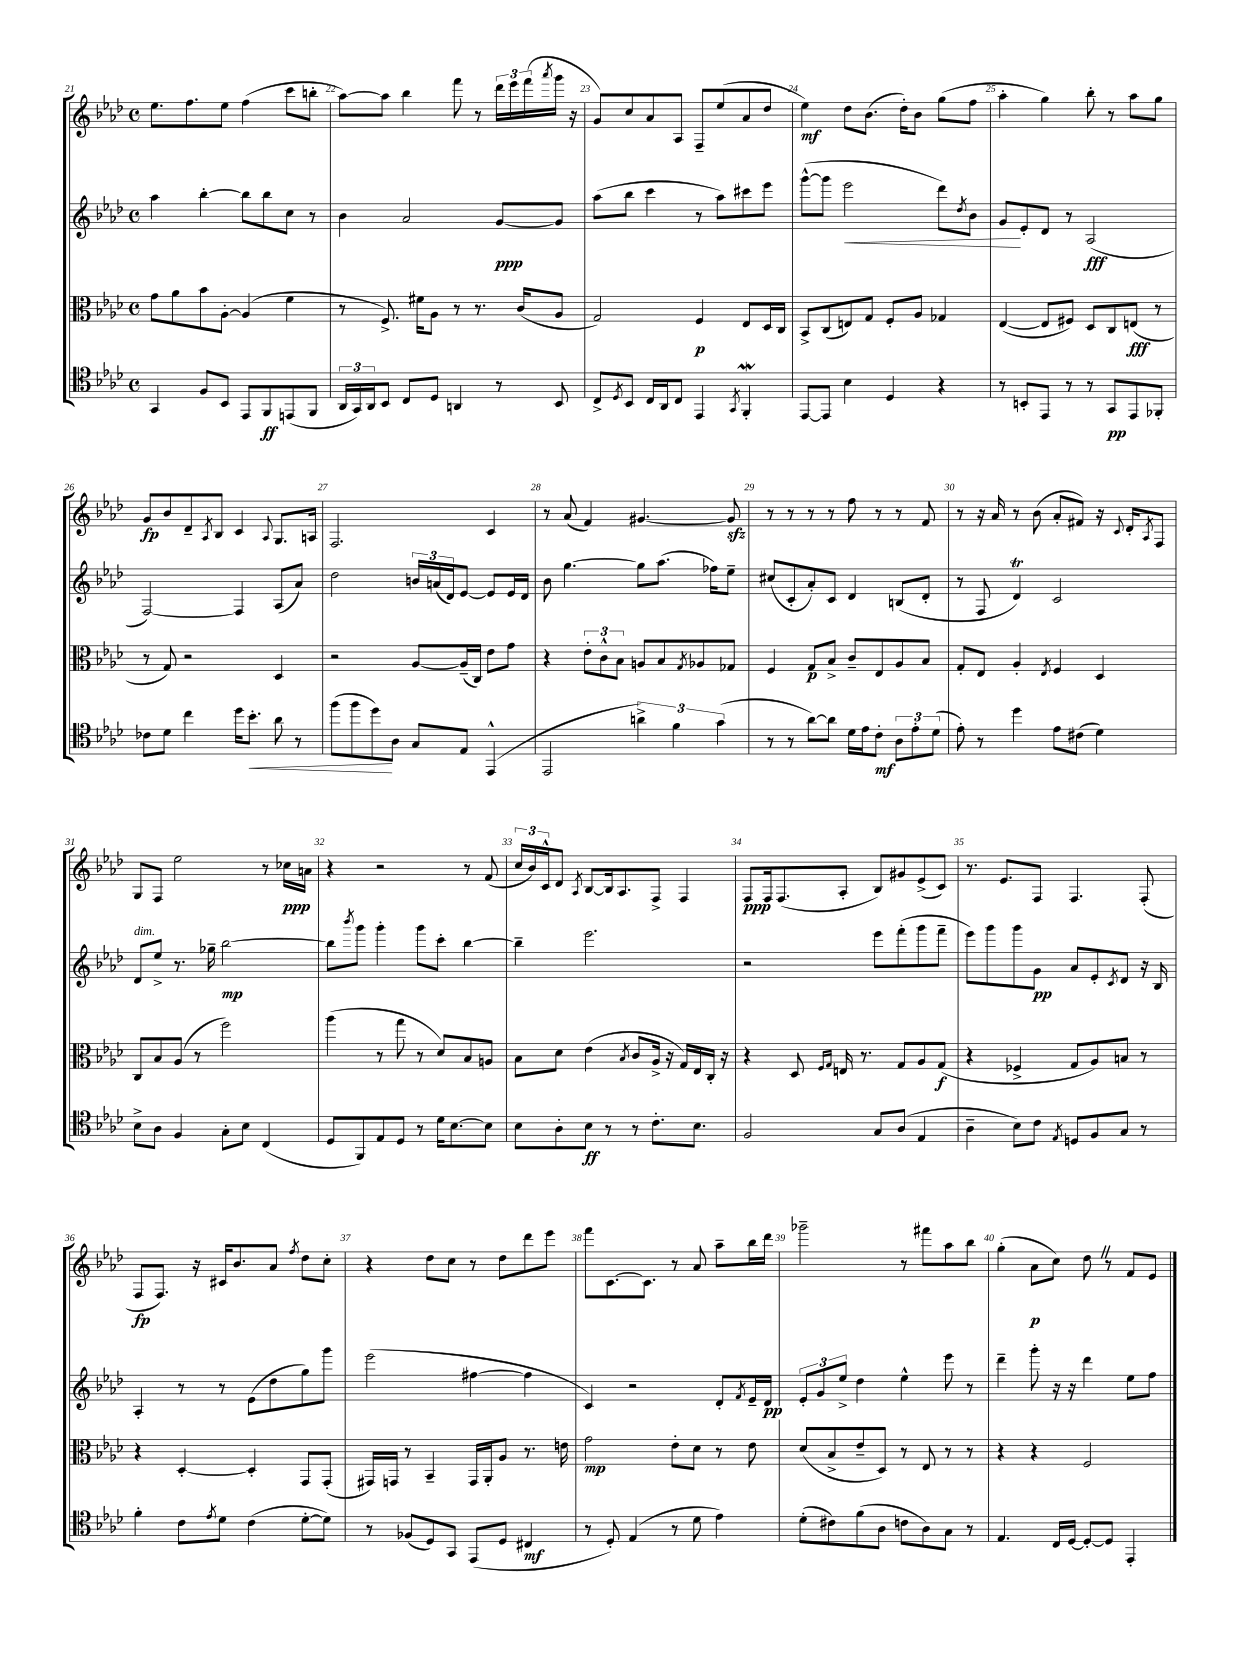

**kern	**dynam	**kern	**dynam	**kern	**dynam	**kern	**dynam
*part4	*part4	*part3	*part3	*part2	*part2	*part1	*part1
*staff4	*staff4	*staff3	*staff3	*staff2	*staff2	*staff1	*staff1
*clefC4	*	*clefC3	*	*clefG2	*	*clefG2	*
*k[b-e-a-d-]	*	*k[b-e-a-d-]	*	*k[b-e-a-d-]	*	*k[b-e-a-d-]	*
*M4/4	*	*M4/4	*	*M4/4	*	*M4/4	*
*met(c)	*	*met(c)	*	*met(c)	*	*met(c)	*
=21	=21	=21	=21	=21	=21	=21	=21
4GG/	.	8g\L	.	4aa-\	.	8.ee-\L	.
.	.	8a-\	.	.	.	.	.
.	.	.	.	.	.	8.ff\	.
8F/L	.	8b-\	.	[4bb-'\	.	.	.
8BB-/J	.	[8A-'\J	.	.	.	8ee-\J	.
8EE-/L	.	(4A-/]	.	8bb-\L]	.	(4ff\	.
8FF/	ff	.	.	8bb-\	.	.	.
(8EEn/	.	4f\	.	8cc\J	.	8ccc\L	.
8FF/J	.	.	.	8r	.	8bbn'\J	.
=22	=22	=22	=22	=22	=22	=22	=22
24AA-/LL	.	8r	.	4b-\	.	[8aa-\L)	.
24GG/)	.	.	.	.	.	.	.
24AA-/J	.	.	.	.	.	.	.
8BB-/J	.	8.F^/)	.	.	.	8aa-\J]	.
8C/L	.	.	.	2a-/	.	4bb-\	.
.	.	16f#X\KL	.	.	.	.	.
8D-/J	.	8A-\J	.	.	.	.	.
4AAn/	.	8r	.	.	.	8fff\	.
.	.	8.r	.	.	.	8r	.
8r	.	.	.	[8g/L	ppp	24ddd-\LL	.
.	.	.	.	.	.	24eee-\	.
.	.	(16c/KL	.	.	.	.	.
.	.	.	.	.	.	(24fff\	.
.	.	.	.	.	.	8qaaa-/	.
8BB-/	.	8A-/J	.	8g/J]	.	16ggg\JJ	.
.	.	.	.	.	.	16r	.
=23	=23	=23	=23	=23	=23	=23	=23
8C^/L	.	2G/)	.	(8aa-\L	.	8g/L)	.
8qD-/	.	.	.	.	.	.	.
8BB-/J	.	.	.	8bb-\J	.	8cc/	.
16C/LL	.	.	.	4ccc\	.	8a-/	.
16AA-/J	.	.	.	.	.	.	.
8C/J	.	.	.	.	.	8A-/J	.
4EE-/	.	4F/	p	8r	.	8F~/L	.
.	.	.	.	8aa-\L)	.	(8ee-/	.
8qGG/	.	.	.	.	.	.	.
4FFW'/	.	8E-/L	.	8ccc#X\	.	8a-/	.
.	.	16D-/L	.	8eee-\J	.	8dd-/J	.
.	.	16C/JJ	.	.	.	.	.
=24	=24	=24	=24	=24	=24	=24	=24
[8EE-/L	.	8BB-^/L	.	([8ggg^^\L	.	4ee-\)	mf
8EE-/J]	.	(8C/	.	8ggg\J]	.	.	.
!	!	!	!	!	!LO:HP:b	!	!
4B-\	.	8En/)	.	2eee-\	<	8dd-\L	.
.	.	8G/J	.	.	.	(8.b-\J	.
4D-/	.	8F'/L	.	.	.	.	.
.	.	.	.	.	.	16dd-'\KL)	.
.	.	8A-/J	.	.	.	8b-\J	.
4r	.	4G-X/	.	8ddd-\L)	.	(8gg\L	.
.	.	.	.	8qdd-/	.	.	.
.	.	.	.	8b-\J	.	8ff\J	.
=25	=25	=25	=25	=25	=25	=25	=25
8r	.	([4E-/	.	8g/L	.	4aa-'\	.
8BBn'/L	.	.	.	8e-'/	[	.	.
8EE-/J	.	8E-/L]	.	8d-/J	.	4gg\)	.
8r	.	8F#X/J)	.	8r	.	.	.
8r	.	8D-/L	.	(2A-/	fff	8bb-'\	.
8GG/L	pp	8C/	.	.	.	8r	.
8EE-/	.	(8En/J	fff	.	.	8aa-\L	.
8FF-X'/J	.	8r	.	.	.	8gg\J	.
!!LO:LB:g=z
=26	=26	=26	=26	=26	=26	=26	=26
8c-X\L	.	8r	.	[2F/)	.	8g/L	fp
8d-\J	.	8G/)	.	.	.	8b-/	.
4cc\	.	2r	.	.	.	8d-~/	.
.	.	.	.	.	.	8qA-/	.
.	.	.	.	.	.	8B-/J	.
16dd-\KL	.	.	.	4F/]	.	4c/	.
!	!LO:HP:b	!	!	!	!	!	!
8.b-'\J	<	.	.	.	.	.	.
.	.	.	.	.	.	8qqA-/	.
8a-\	.	4D-/	.	(8A-/L	.	8.G/L	.
8r	.	.	.	8a-/J)	.	.	.
.	.	.	.	.	.	16An/Jk	.
=27	=27	=27	=27	=27	=27	=27	=27
(8ff\L	.	2r	.	2dd-\	.	2.F/	.
8ff\	.	.	.	.	.	.	.
8dd-\)	.	.	.	.	.	.	.
8A-\J	[	.	.	.	.	.	.
8G/L	.	[8A-/L	.	24bn/LL	.	.	.
.	.	.	.	(24an/	.	.	.
.	.	.	.	24d-/J)	.	.	.
8E-/J	.	(16A-~/L]	.	[8e-/J	.	.	.
.	.	16C/JJ)	.	.	.	.	.
(4EE-^^/	.	8e-\L	.	8e-/L]	.	4c/	.
.	.	8g\J	.	16e-/L	.	.	.
.	.	.	.	16d-/JJ	.	.	.
=28	=28	=28	=28	=28	=28	=28	=28
2EE-/	.	4r	.	8b-\	.	8r	.
.	.	.	.	[4.gg\	.	(8a-/	.
.	.	12e-'\L	.	.	.	4f/)	.
.	.	12c^^\	.	.	.	.	.
.	.	12B-\J	.	.	.	.	.
6an^\)	.	8An/L	.	8gg\L]	.	[4.g#X/	.
.	.	8B-/	.	(8.aa-\J	.	.	.
6f\	.	.	.	.	.	.	.
.	.	8qG/	.	.	.	.	.
.	.	8A-X/	.	.	.	.	.
.	.	.	.	16ff-X\KL)	.	.	.
(6g\	.	.	.	.	.	.	.
.	.	8G-X/J	.	8ee-~\J	.	8g#zz/]	.
=29	=29	=29	=29	=29	=29	=29	=29
8r	.	4F/	.	(8cc#X/L	.	8r	.
8r	.	.	.	8c'/	.	8r	.
[8a-\L)	.	8G/L	p	8a-'/)	.	8r	.
8a-\J]	.	8B-^/J	.	8c/J	.	8r	.
16d-\LL	.	8c~/L	.	4d-/	.	8ff\	.
16e-\J	.	.	.	.	.	.	.
8c'\J	mf	8E-/	.	.	.	8r	.
12A-\L	.	8A-/	.	(8Bn/L	.	8r	.
12e-'\	.	.	.	.	.	.	.
.	.	8B-/J	.	8d-'/J	.	8f/	.
(12d-\J	.	.	.	.	.	.	.
=30	=30	=30	=30	=30	=30	=30	=30
8e-'\)	.	8G'/L	.	8r	.	8r	.
8r	.	8E-/J	.	8F/	.	16r	.
.	.	.	.	.	.	16a-/	.
4dd-\	.	4A-'/	.	4d-T/)	.	8r	.
.	.	.	.	.	.	(8b-\	.
.	.	8qE-/	.	.	.	.	.
8e-\L	.	4F/	.	2c/	.	8a-'/L	.
(8c#X\J	.	.	.	.	.	8f#X/J)	.
4d-\)	.	4D-/	.	.	.	16r	.
.	.	.	.	.	.	8qqc/	.
.	.	.	.	.	.	16d-'/KL	.
.	.	.	.	.	.	8qA-/	.
.	.	.	.	.	.	8F/J	.
!!LO:LB:g=z
=31	=31	=31	=31	=31	=31	=31	=31
!	!	!	!	!LO:TX:a:i:t=dim.	!	!	!
8B-^\L	.	8C/L	.	8d-/L	.	8G/L	.
8A-\J	.	8B-/	.	8ee-^/J	.	8F/J	.
4F/	.	(8A-/J	.	8.r	.	2ee-\	.
.	.	8r	.	.	.	.	.
.	.	.	.	16gg-X~\	.	.	.
8G'\L	.	2ff\)	.	[2bb-\	mp	.	.
8B-\J	.	.	.	.	.	.	.
(4C/	.	.	.	.	.	8r	.
.	.	.	.	.	.	16cc-X\LL	ppp
.	.	.	.	.	.	16an\JJ	.
=32	=32	=32	=32	=32	=32	=32	=32
8D-/L	.	(4aa-\	.	8bb-\L]	.	4r	.
.	.	.	.	8qbbb-/	.	.	.
8FF/)	.	.	.	8ggg\J	.	.	.
8E-/	.	8r	.	4ggg'\	.	2r	.
8D-/J	.	8gg\	.	.	.	.	.
8r	.	8r	.	8ggg\L	.	.	.
16d-\KL	.	8d-/L)	.	8ccc'\J	.	.	.
[8.B-\	.	.	.	.	.	.	.
.	.	8B-/	.	[4bb-\	.	8r	.
8B-\J]	.	8An/J	.	.	.	(8f/	.
=33	=33	=33	=33	=33	=33	=33	=33
8B-\L	.	8B-\L	.	4bb-~\]	.	24cc/LL	.
.	.	.	.	.	.	24b-/)	.
.	.	.	.	.	.	24c^^/J	.
8A-'\	.	8d-\J	.	.	.	8d-/J	.
.	.	.	.	.	.	8qA-/	.
8B-\J	ff	(4e-\	.	2.eee-\	.	[8B-/L	.
8r	.	.	.	.	.	16B-/k]	.
.	.	.	.	.	.	8.A-/	.
.	.	8qB-/	.	.	.	.	.
8r	.	8c/L	.	.	.	.	.
8.c'\L	.	16A-^/Jk	.	.	.	8F^/J	.
.	.	16r	.	.	.	.	.
.	.	16G/LL)	.	.	.	4F/	.
8.B-\J	.	16E-/	.	.	.	.	.
.	.	16C'/JJ	.	.	.	.	.
.	.	16r	.	.	.	.	.
=34	=34	=34	=34	=34	=34	=34	=34
2F/	.	4r	.	2r	.	8F/L	ppp
.	.	.	.	.	.	16F/k	.
.	.	.	.	.	.	(8.F/	.
.	.	8D-/	.	.	.	.	.
.	.	16qqF/LL	.	.	.	.	.
.	.	16qqG/JJ	.	.	.	.	.
.	.	16En/	.	.	.	8A-'/J	.
.	.	8.r	.	.	.	.	.
8G/L	.	.	.	8eee-\L	.	8B-/L)	.
(8A-/J	.	8G/L	.	(8fff'\	.	8g#X/	.
4E-/	.	8A-/	.	8ggg\	.	(8e-^/	.
.	.	(8G/J	f	8fff~\J	.	8c/J)	.
=35	=35	=35	=35	=35	=35	=35	=35
4A-~\	.	4r	.	8eee-\L)	.	8.r	.
.	.	.	.	8ggg\	.	.	.
.	.	.	.	.	.	8.e-/L	.
8B-\L)	.	4F-X^/	.	8ggg\	.	.	.
8c\J	.	.	.	8g\J	pp	8F/J	.
8qE-/	.	.	.	.	.	.	.
8Dn/L	.	8G/L	.	8a-/L	.	4.F/	.
8F/	.	8A-/)	.	8e-'/	.	.	.
.	.	.	.	8qc/	.	.	.
8G/J	.	8Bn/J	.	8d-/J	.	.	.
8r	.	8r	.	16r	.	(8F'/	.
.	.	.	.	16B-/	.	.	.
!!LO:LB:g=z
=36	=36	=36	=36	=36	=36	=36	=36
4f'\	.	4r	.	4A-'/	.	8F/L	fp
.	.	.	.	.	.	8.F/J)	.
8c\L	.	[4D-'/	.	8r	.	.	.
.	.	.	.	.	.	16r	.
8qe-/	.	.	.	.	.	.	.
8d-\J	.	.	.	8r	.	16c#X/KL	.
.	.	.	.	.	.	8.b-/	.
(4c\	.	4D-'/]	.	(8e-\L	.	.	.
.	.	.	.	8dd-\	.	8a-/J	.
.	.	.	.	.	.	8qff/	.
[8d-'\L	.	8GG/L	.	8gg\)	.	8dd-\L	.
8d-\J])	.	(8GG'/J	.	8ggg\J	.	8cc'\J	.
=37	=37	=37	=37	=37	=37	=37	=37
8r	.	16GG#X/LL)	.	(2eee-\	.	4r	.
.	.	16GGn/JJ	.	.	.	.	.
(8F-X/L	.	8r	.	.	.	.	.
8D-/)	.	4BB-~/	.	.	.	8dd-\L	.
8GG/J	.	.	.	.	.	8cc\J	.
(8EE-/L	.	16GG/LL	.	[4ff#X\	.	8r	.
.	.	16AA-'/J	.	.	.	.	.
8D-/J	.	8A-/J	.	.	.	8dd-\L	.
4C#X/	mf	8.r	.	4ff#\]	.	8ddd-\	.
.	.	.	.	.	.	8eee-\J	.
.	.	16en\	.	.	.	.	.
=38	=38	=38	=38	=38	=38	=38	=38
8r	.	2g\	mp	4c/)	.	8fff\L	.
8D-'/)	.	.	.	.	.	[8.c\	.
(4E-/	.	.	.	2r	.	.	.
.	.	.	.	.	.	8.c\J]	.
8r	.	8e-'\L	.	.	.	8r	.
8d-\	.	8d-\J	.	.	.	8a-/	.
4e-\)	.	8r	.	8d-'/L	.	8aa-~\L	.
.	.	.	.	8qf/	.	.	.
.	.	8e-\	.	16e-~/L	.	16bb-\L	.
.	.	.	.	16d-/JJ	pp	16ddd-\JJ	.
=39	=39	=39	=39	=39	=39	=39	=39
(8d-'\L	.	(8d-/L	.	12e-'/L	.	2ggg-X~\	.
.	.	.	.	12g/	.	.	.
8c#X\)	.	8B-^/	.	.	.	.	.
.	.	.	.	12ee-^/J	.	.	.
(8f\	.	8e-~/	.	4dd-\	.	.	.
8A-\J	.	8D-/J)	.	.	.	.	.
8cn\L	.	8r	.	4ee-^^\	.	8r	.
8A-\)	.	8E-/	.	.	.	8fff#X\L	.
8G\J	.	8r	.	8eee-\	.	8aa-\	.
8r	.	8r	.	8r	.	8bb-\J	.
=40	=40	=40	=40	=40	=40	=40	=40
4.E-/	.	4r	.	4ddd-~\	.	(4gg'\	.
.	.	4r	.	8ggg'\	.	8a-\L	p
16C/LL	.	.	.	16r	.	8cc\J)	.
[16D-/JJ	.	.	.	16r	.	.	.
8D-'/L_	.	2F/	.	4ddd-\	.	8dd-Z\	.
8D-/J]	.	.	.	.	.	8r	.
4EE-'/	.	.	.	8ee-\L	.	8f/L	.
.	.	.	.	8ff\J	.	8e-/J	.
==	==	==	==	==	==	==	==
*-	*-	*-	*-	*-	*-	*-	*-
